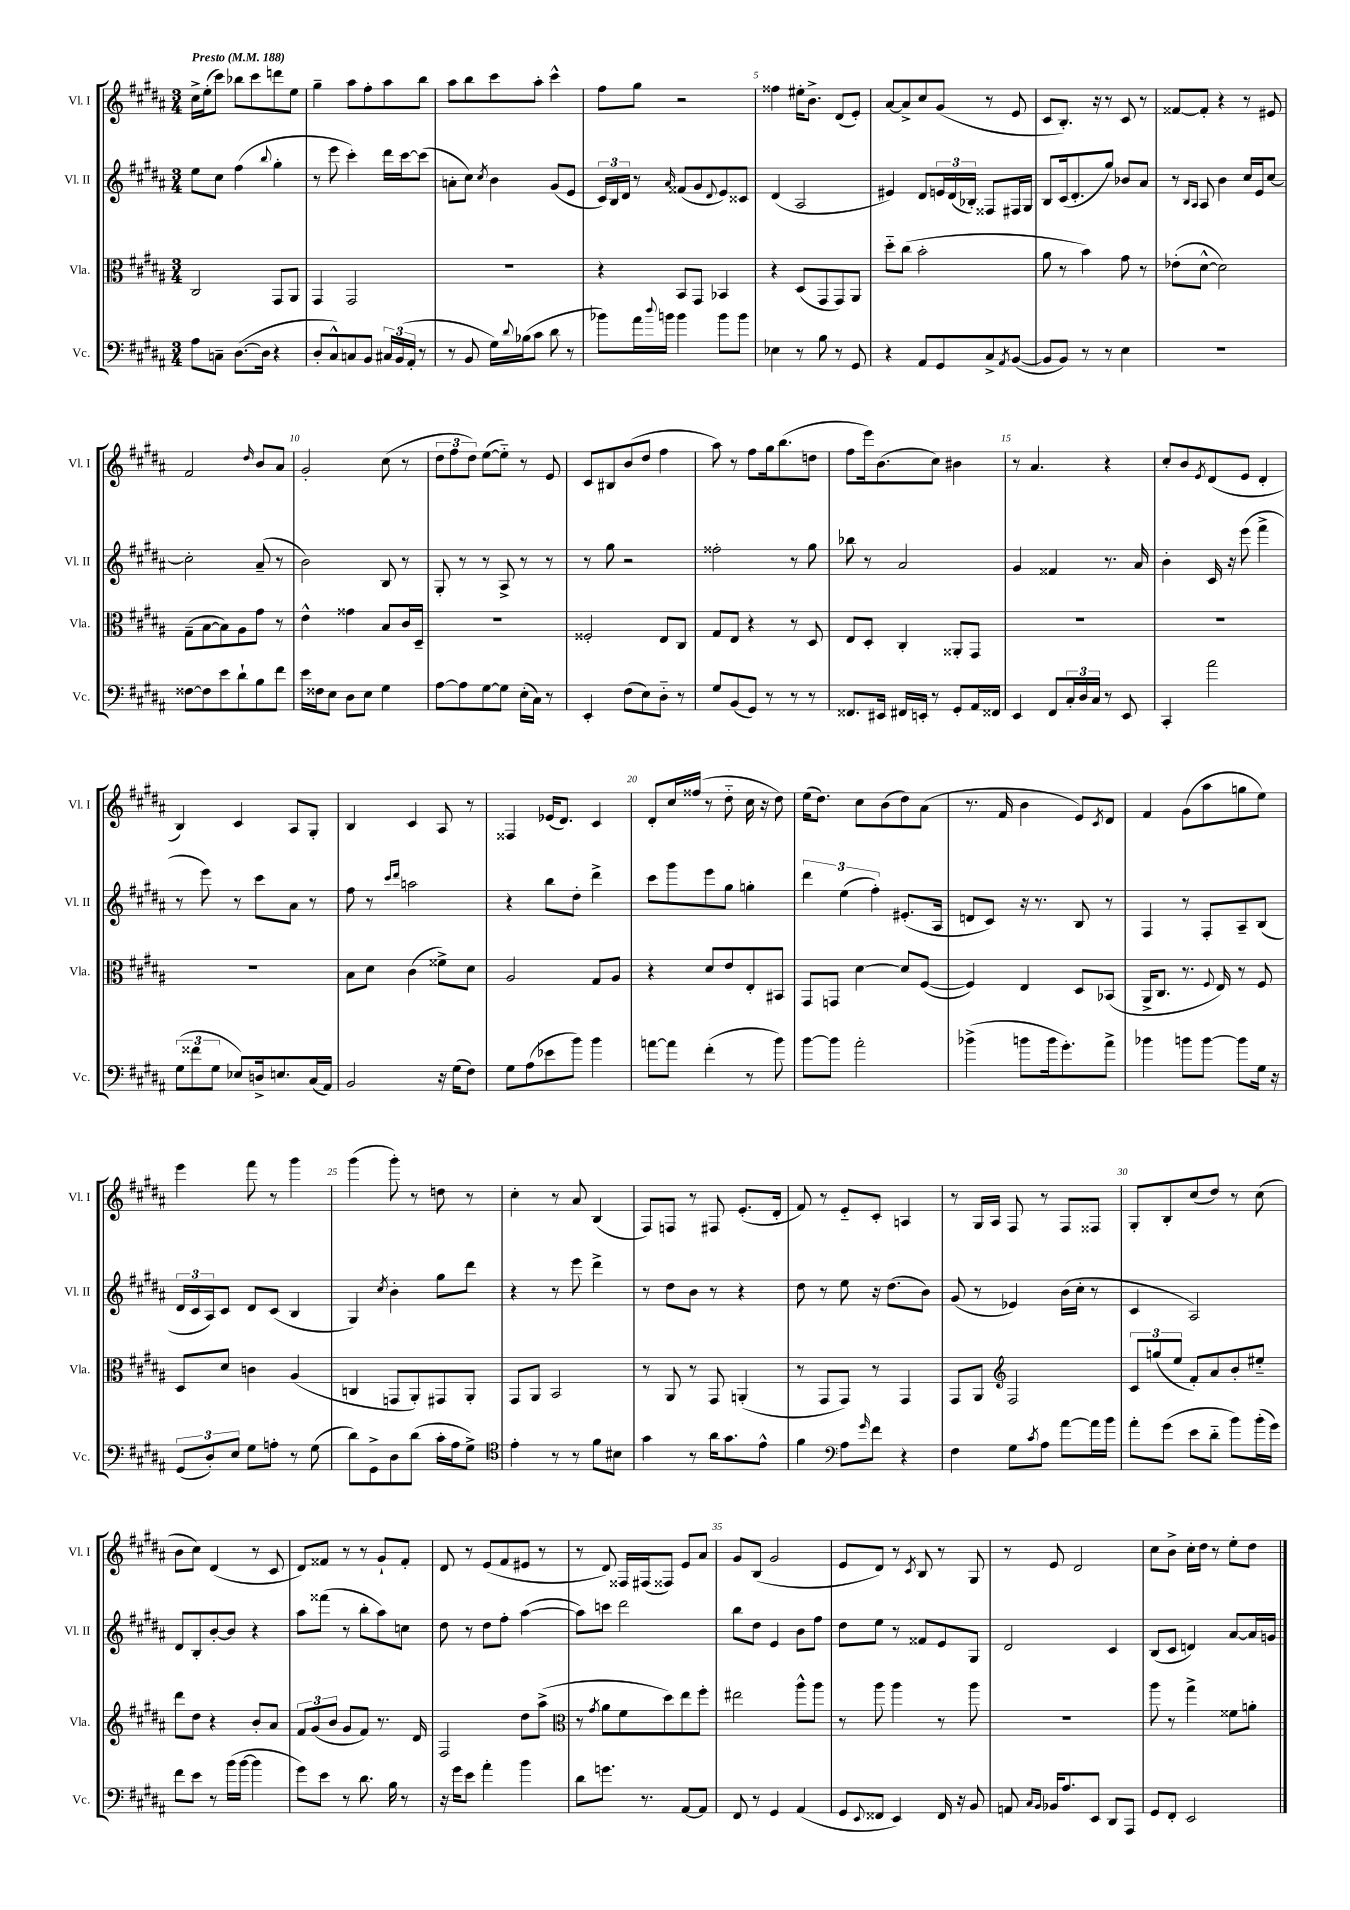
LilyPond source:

<<
\new StaffGroup <<
\new Staff = "s0" \with { instrumentName = "Vl. I" shortInstrumentName = "Vl. I" } {
    \clef treble \key b \major \numericTimeSignature \time 3/4 \tempo "Presto" 4 = 188
    cis''16-> e''16-.( cis'''8) bes''8 cis'''8 d'''8 e''8 |
    gis''4-- ais''8 fis''8-. ais''8 b''8 |
    ais''8 b''8 cis'''8 ais''8-. cis'''4-^ |
    fis''8 gis''8 r2 |
    fisis''4 eis''16-. b'8.-> dis'8( e'8-.) |
    ais'8~ ais'8-> cis''8 gis'8( r8 e'8 |
    cis'8 b8.-.) r16 r8 cis'8 r8 |
    fisis'8~ fisis'8-. r4 r8 eis'8 |
    fis'2 \grace { dis''16 } b'8 ais'8 |
    gis'2-. cis''8( r8 |
    \tuplet 3/2 { dis''8 fis''8 dis''8) } e''8~( e''8-_) r8 e'8 |
    cis'8 bis8 b'8( dis''8 fis''4 |
    ais''8) r8 fis''8 gis''16 b''8.( d''8 |
    fis''8 e'''16) b'8.( cis''8) bis'4 |
    r8 ais'4. r4 |
    cis''8-. b'8 \acciaccatura { e'8 } dis'8( e'8 dis'4-. |
    b4) cis'4 ais8 gis8-. |
    b4 cis'4 ais8 r8 |
    fisis4 ees'16( dis'8.) cis'4 |
    dis'8-. cis''16 fisis''16( r8 dis''8-_ cis''16 r16 dis''8) |
    e''16( dis''8.) cis''8 b'8( dis''8) ais'8( |
    r8. fis'16 b'4 e'8) \acciaccatura { cis'8 } dis'8 |
    fis'4 gis'8( ais''8 g''8 e''8) |
    e'''4 fis'''8 r8 gis'''4 |
    gis'''4( gis'''8-.) r8 d''8 r8 |
    cis''4-. r8 ais'8 b4( |
    fis8) f8 r8 fis8 e'8.-.( dis'16-. |
    fis'8) r8 e'8-_ cis'8-. a4 |
    r8 gis16 ais16 fis8 r8 fis8 fisis8 |
    gis8-. b8-. cis''8( dis''8) r8 cis''8( |
    b'8 cis''8) dis'4( r8 cis'8 |
    dis'8) fisis'8 r8 r8 gis'8-! fisis'8-. |
    dis'8 r8 e'8( fis'8 eis'8 r8 |
    r8 dis'8) fisis16 fis16( fisis8) e'8 ais'8 |
    gis'8 b8( gis'2 |
    e'8 dis'8) r8 \acciaccatura { cis'8 } b8 r8 gis8 |
    r8 e'8 dis'2 |
    cis''8 b'8-> cis''16-. dis''16 r8 e''8-. dis''8 \bar "|." |
}
\new Staff = "s1" \with { instrumentName = "Vl. II" shortInstrumentName = "Vl. II" } {
    \clef treble \key b \major \numericTimeSignature \time 3/4
    e''8 cis''8 fis''4( \appoggiatura { b''8 } gis''4-. |
    r8 e'''8 cis'''4-.) dis'''16 cis'''16~ cis'''8( |
    a'8-. cis''8) \acciaccatura { cis''8 } b'4 gis'8( e'8 |
    \tuplet 3/2 { cis'16) b16 dis'16 } r8 \grace { ais'16 } fisis'8( gis'8 \appoggiatura { dis'8 } e'8) cisis'8 |
    dis'4( ais2 |
    eis'4) dis'8 \tuplet 3/2 { e'16 dis'16( bes16-.) } fisis8 fis16 gis16 |
    b8 cis'16( dis'8.-. gis''8) bes'8 ais'8 |
    r8 \grace { b16 ais16 } ais8 b'4 cis''16 e'16 cis''8~ |
    cis''2-. ais'8--( r8 |
    b'2) b8 r8 |
    gis8-. r8 r8 ais8-> r8 r8 |
    r8 gis''8 r2 |
    fisis''2-. r8 gis''8 |
    bes''8 r8 ais'2 |
    gis'4 fisis'4 r8. ais'16 |
    b'4-. cis'16 r16 e'''8( fis'''4-> |
    r8 e'''8) r8 cis'''8 ais'8 r8 |
    fis''8 r8 \grace { cis'''16 dis'''16 } a''2 |
    r4 b''8 dis''8-. dis'''4-> |
    cis'''8 gis'''8 e'''8 gis''8 g''4-. |
    \tuplet 3/2 { dis'''4 e''4( fis''4-.) } eis'8.-.( ais16 |
    d'8 cis'8) r16 r8. b8 r8 |
    fis4 r8 fis8-. ais8-- b8( |
    \tuplet 3/2 { dis'16 cis'16 ais16) } cis'8 dis'8 cis'8( b4 |
    gis4) \acciaccatura { cis''8 } b'4-. gis''8 dis'''8 |
    r4 r8 e'''8 dis'''4-> |
    r8 dis''8 b'8 r8 r4 |
    dis''8 r8 e''8 r16 dis''8.( b'8) |
    gis'8( r8 ees'4) b'16( cis''16-. r8 |
    cis'4 ais2) |
    dis'8 b8-. b'8~-. b'8 r4 |
    ais''8 fisis'''8( r8 b''8-. ais''8) c''8 |
    dis''8 r8 dis''8 fis''8-. ais''4~( |
    ais''8) c'''8 dis'''2 |
    b''8 dis''8 e'4 b'8 fis''8 |
    dis''8 e''8 r8 fisis'8 e'8 gis8 |
    dis'2 cis'4 |
    b8( cis'8 d'4) ais'8~ ais'16 g'16 \bar "|." |
}
\new Staff = "s2" \with { instrumentName = "Vla." shortInstrumentName = "Vla." } {
    \clef alto \key b \major \numericTimeSignature \time 3/4
    cis2 gis,8 ais,8 |
    gis,4 gis,2 |
    R2. |
    r4 b,8 gis,8 bes,4 |
    r4 dis8( gis,8 gis,8) ais,8 |
    dis''8-_ cis''8( b'2-. |
    ais'8 r8 b'4) gis'8 r8 |
    ees'8-.( dis'8~-^ dis'2) |
    gis8--( b8~ b8) ais8 gis'8 r8 |
    e'4-^ gisis'4 b8 cis'16 dis16-- |
    R2. |
    fisis2-. e8 cis8 |
    gis8 e8 r4 r8 dis8 |
    e8 dis8-. cis4-. aisis,8-. gis,8 |
    R2. |
    R2. |
    R2. |
    b8 dis'8 cis'4( fisis'8->) dis'8 |
    ais2 gis8 ais8 |
    r4 dis'8 e'8 e8-. bis,8 |
    gis,8 g,8 dis'4~ dis'8 fis8~( |
    fis4) e4 dis8 bes,8( |
    ais,16-> cis8. r8. \appoggiatura { fis8 } e16) r8 fis8 |
    dis8 dis'8 c'4 ais4( |
    c4 g,8 ais,8-.) gis,8 ais,8-. |
    gis,8 ais,8 b,2 |
    r8 ais,8 r8 gis,8 a,4-.( |
    r8 gis,8 gis,8) r8 gis,4 |
    gis,8 ais,8 \clef treble fis2 |
    \tuplet 3/2 { cis'8 g''8( e''8 } fis'8-.) ais'8 b'8-. eis''8-_ |
    dis'''8 dis''8 r4 b'8-. ais'8 |
    \tuplet 3/2 { fis'8 gis'8( b'8 } gis'8 fis'8) r8. dis'16 |
    fis2 dis''8 ais''8->( |
    \clef alto r8 \acciaccatura { gis'8 } ais'8 fis'8 dis''8) e''8 fis''8-. |
    eis''2 ais''8-^ ais''8 |
    r8 ais''8 ais''4 r8 ais''8 |
    R2. |
    ais''8 r8 gis''4-> fisis'8 a'8-. \bar "|." |
}
\new Staff = "s3" \with { instrumentName = "Vc." shortInstrumentName = "Vc." } {
    \clef bass \key b \major \numericTimeSignature \time 3/4
    ais8 c8-- dis8.~( dis16 r4 |
    dis8-. cis8-^) c8 b,8 \tuplet 3/2 { cis16 b,16( ais,16-. } r8 |
    r8 b,8 gis16) \appoggiatura { dis'8 } bes16( cis'8 dis'8 r8 |
    bes'8) ais'16 \appoggiatura { dis''8 } b'16 b'4 b'8 b'8 |
    ees4 r8 b8 r8 gis,8 |
    r4 ais,8 gis,8 cis8-> \acciaccatura { ais,8 } b,8~( |
    b,8 b,8) r8 r8 e4 |
    R2. |
    fisis8~ fisis8 e'8 dis'8-! b8 fis'8 |
    e'16 fisis16 e8 dis8 e8 gis4 |
    ais8~ ais8 gis8~ gis8 e16-.( cis16) r8 |
    e,4-. fis8( e8) dis8-_ r8 |
    gis8 b,8( gis,8) r8 r8 r8 |
    fisis,8. eis,16 fis,16 e,16-. r8 gis,8-. ais,16 fisis,16 |
    e,4 fis,8 \tuplet 3/2 { cis16-. dis16 cis16 } r8 e,8 |
    cis,4-. ais'2 |
    \tuplet 3/2 { gis8( fisis'8 gis8 } ees8) d16-> e8. cis16( ais,16) |
    b,2 r16 gis16( fis8) |
    gis8 ais8( ees'8 b'8) b'4 |
    a'8~ a'8 fis'4-.( r8 b'8) |
    b'8~ b'8 ais'2-. |
    bes'4->( b'8 b'16 gis'8.-.) ais'8-> |
    bes'4 b'8 b'8~ b'8 gis16 r16 |
    \tuplet 3/2 { gis,8( dis8-.) e8 } gis8 a8-. r8 gis8( |
    dis'8) gis,8-> dis8 dis'8( cis'16-. ais16 gis8->) |
    \clef tenor e'4-. r8 r8 fis'8 bis8 |
    gis'4 r8 ais'16 gis'8. e'8-^ |
    fis'4 \clef bass ais8 \grace { gis'16 } fis'8 r4 |
    fis4 gis8 \acciaccatura { cis'8 } ais8 ais'8~ ais'16 b'16 |
    ais'8-. gis'8( e'8 dis'8-_ b'8) b'16-.( gis'16) |
    fis'8 e'8 r8 b'16( b'16~ b'4 |
    gis'8) e'8 r8 dis'8. b16 r8 |
    r16 gis'16 e'8 ais'4-. b'4 |
    dis'8 g'8. r8. ais,8~ ais,8 |
    fis,8 r8 gis,4 ais,4( |
    gis,8 \appoggiatura { e,8 } fisis,8 e,4) fisis,16 r16 b,8 |
    a,8 \grace { cis16 b,16 } bes,16 ais8. e,8 dis,8 ais,,8 |
    gis,8 fis,8-. e,2 \bar "|." |
}
>>
>>
\layout { \context { \Score \override BarNumber.break-visibility = ##(#f #t #t) barNumberVisibility = #(every-nth-bar-number-visible 5) } }
